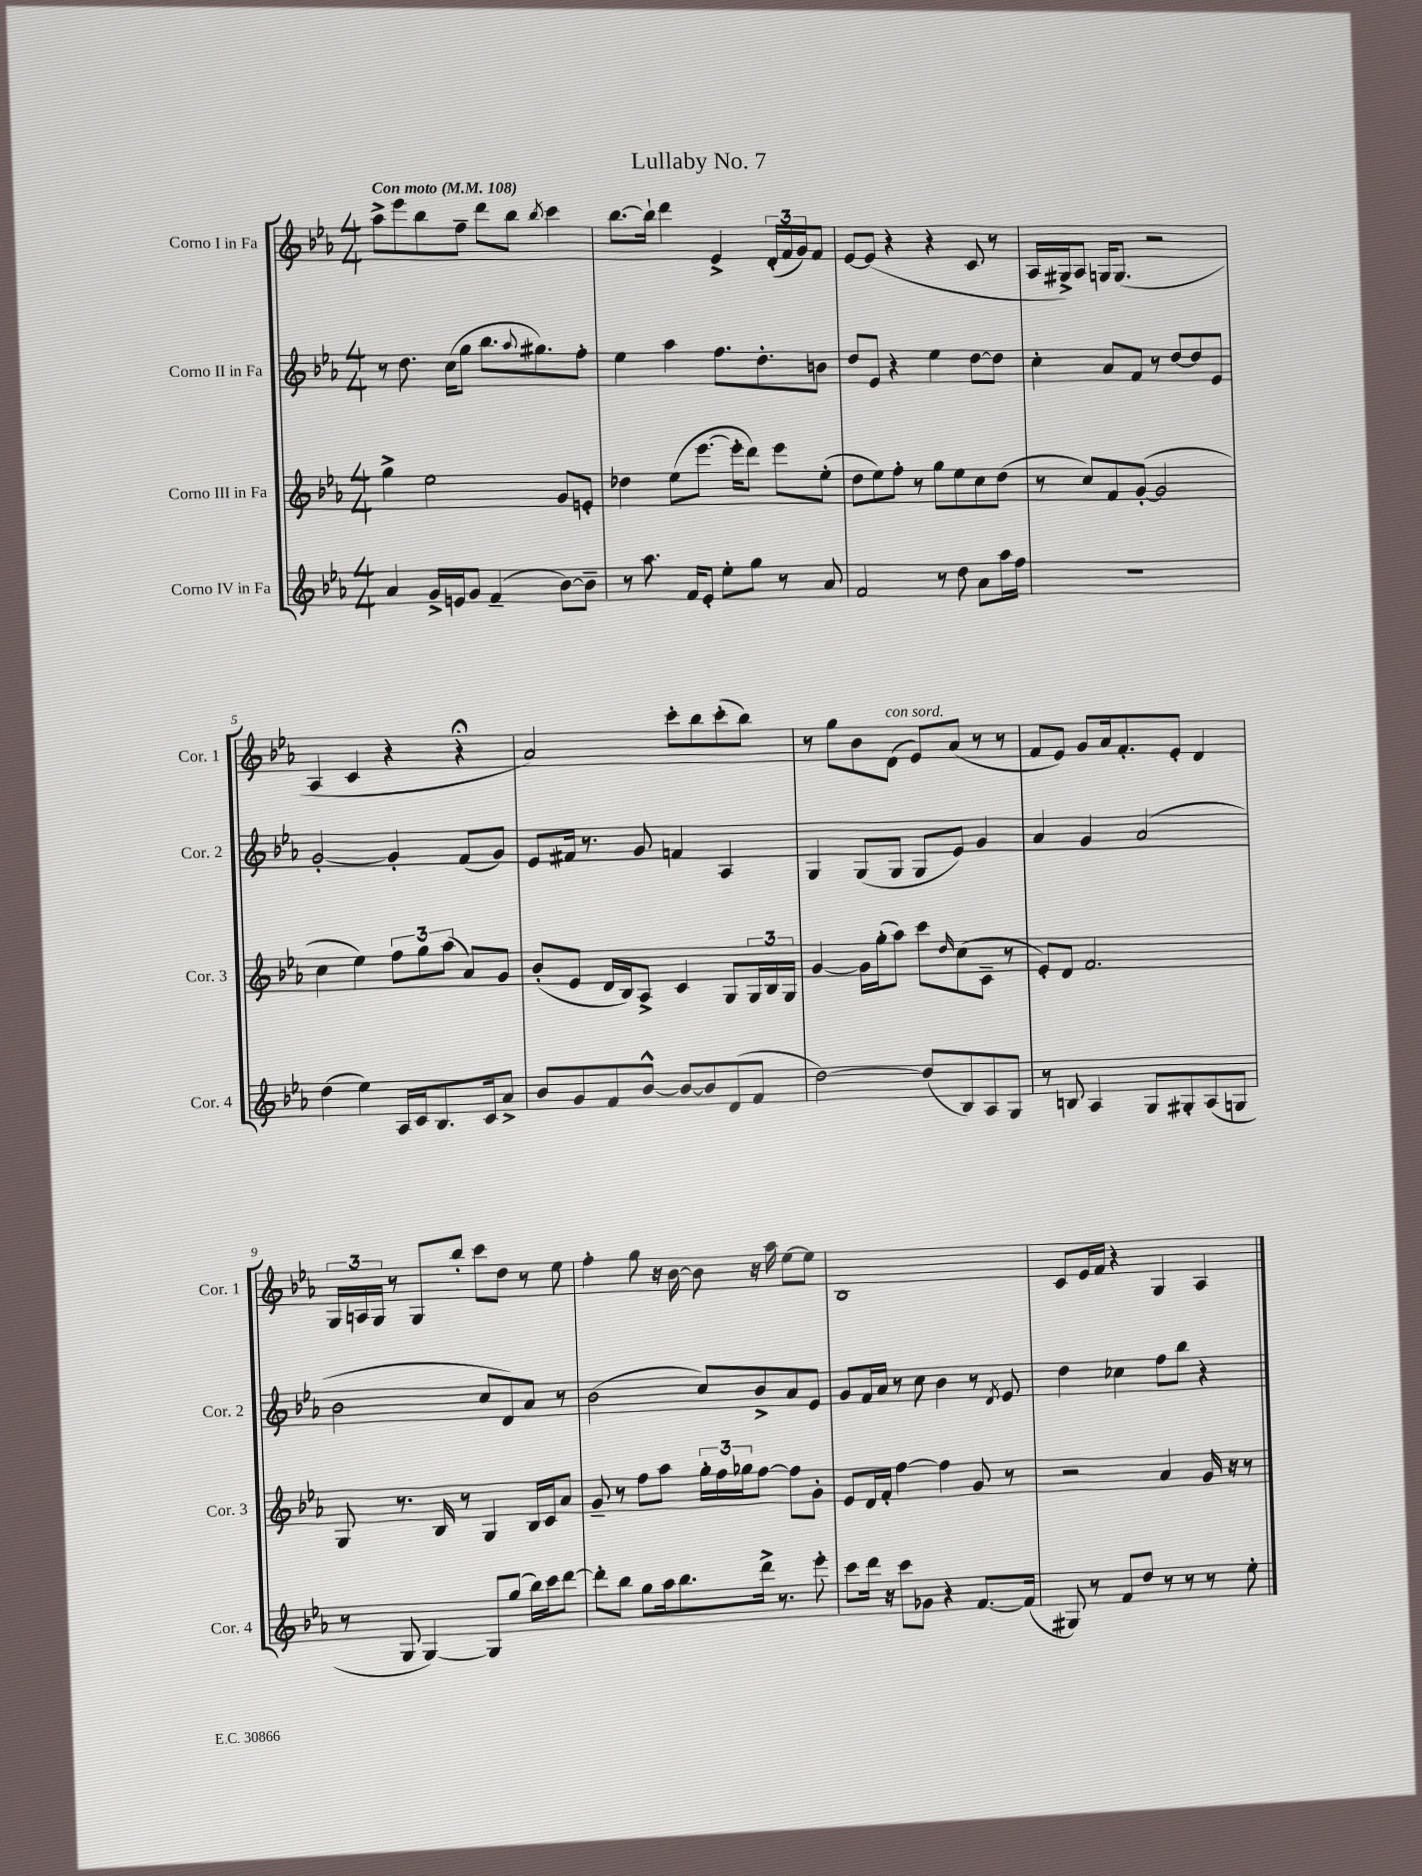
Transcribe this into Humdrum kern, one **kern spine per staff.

**kern	**kern	**kern	**kern
*staff4	*staff3	*staff2	*staff1
*clefG2	*clefG2	*clefG2	*clefG2
*k[b-e-a-]	*k[b-e-a-]	*k[b-e-a-]	*k[b-e-a-]
*M4/4	*M4/4	*M4/4	*M4/4
*MM108	*MM108	*MM108	*MM108
4a-	4gg^	8r	8aa-^
.	.	8.dd	8eee-
16g^	2ee-	.	8bb-
16e	.	(16cc	.
8g	.	8gg	8ff~
(4f~	.	8.bb-	8ddd
.	.	.	8bb-
.	.	8qqaa-	.
.	.	8.gg#)	.
.	.	.	8qbb-
[8b-)	8g	.	4ccc
8b-~]	8e'	8ff'	.
=	=	=	=
8r	4dd-	4ee-	[8.bb-
8.aa-	.	.	.
.	.	.	16bb-`]
.	(8ee-	4aa-	4ddd
16f	.	.	.
8e-'	[8.eee-	.	.
8ee-'	.	8.ff	4e-^
.	16eee-']	.	.
8gg	8ddd)	.	.
.	.	8.dd'	.
8r	8eee-	.	(24d'
.	.	.	24f
.	.	.	24g)
8a-	(8ee-'	8b	8f
=	=	=	=
2f	8dd	8dd	[8e-
.	8ee-)	8e-	(8e-]
.	8ff'	4r	4r
.	8r	.	.
8r	8gg	4ee-	4r
8dd	8ee-	.	.
8a-	8cc	[8dd	8c
16aa-	(8dd	8dd]	8r
16ff	.	.	.
=	=	=	=
1r	8r	4cc'	16A-
.	.	.	16G#^)
.	8cc)	.	8A-
.	8f	8a-	16G
.	.	.	(8.G
.	([8g'	8f	.
.	2g]	8r	2r
.	.	[8dd	.
.	.	8dd]	.
.	.	8e-	.
=	=	=	=
(4dd	4cc	[2g'	4A-
4ee-)	4ee-)	.	4c
16A-	12ff	4g']	4r
16c	.	.	.
.	12gg	.	.
8.B-	.	.	.
.	(12aa-	.	.
.	8a-)	(8f	4r;
16c	.	.	.
8a-^	8g	8g)	.
=	=	=	=
8b-	(8b-'	8e-	2a-)
8g	8e-	16f#	.
.	.	8.r	.
8f	16d	.	.
.	16B-)	.	.
[8b-^^	8A-^	8g	.
8b-_	4c	4f	8ccc'
8b-]	.	.	8bb-
(8d	8G	4A-	(8ccc'
8f	24G	.	8bb-)
.	24B-	.	.
.	24G	.	.
=	=	=	=
[2dd)	[4g	4G	8r
.	.	.	8gg
.	16g]	(8G	8b-
.	(16gg'	.	.
.	8aa-)	8G	(8d
(8dd]	8ccc	8G	8e-)
.	16qqdd	.	.
8B-)	(8cc	8e-)	(8a-
8A-	8c~	4g	8r
8G	8r	.	8r
=	=	=	=
8r	8e-')	4a-	8f
8B	8d	.	8e-)
4A-	2.f	4g	8g
.	.	.	16a-
.	.	.	8.f'
8G	.	(2a-	.
8G#'	.	.	8e-'
(8A-	.	.	4d
8G	.	.	.
=	=	=	=
8r	8G	2b-	24G
.	.	.	24A
.	.	.	24G
8G	8.r	.	8r
[4G)	.	.	8G
.	16B-	.	.
.	8r	.	8bb-'
8G]	4G	8cc	8ccc
(8gg	.	8d)	8dd
16bb-)	16B-	8a-	8r
16ccc	16c	.	.
[8ddd	8a-	8r	8ee-
=	=	=	=
8ddd']	8g~	(2b-	4ff'
8bb-	8r	.	.
8gg	8ff	.	8gg
16aa-	8aa-	.	16r
8.bb-	.	.	[16b-
.	24gg'	8cc)	8b-]
.	24ff	.	.
.	24gg-	.	.
16ddd^	[8ff	8b-^	16r
8.r	.	.	16aa-
.	8ff]	8a-	[8ee-
8eee-'	8g'	8e-	8ee-]
=	=	=	=
8ccc	8e-	8g	1B-
16ddd	16d	16f	.
16r	16f'	16a-	.
8ccc	[4ff	8r	.
8g-	.	8cc	.
4r	4ff]	4b-	.
[8.f	8g	8r	.
.	.	8qd	.
.	8r	8e-	.
(16f]	.	.	.
=	=	=	=
8G#)	2r	4dd	8c
8r	.	.	16e-
.	.	.	16f
8f	.	4cc-	4r
8dd	.	.	.
8r	4a-	8ff	4G
8r	.	8bb-	.
8r	16g	4r	4A-
.	16r	.	.
8ee-'	8r	.	.
==	==	==	==
*-	*-	*-	*-
